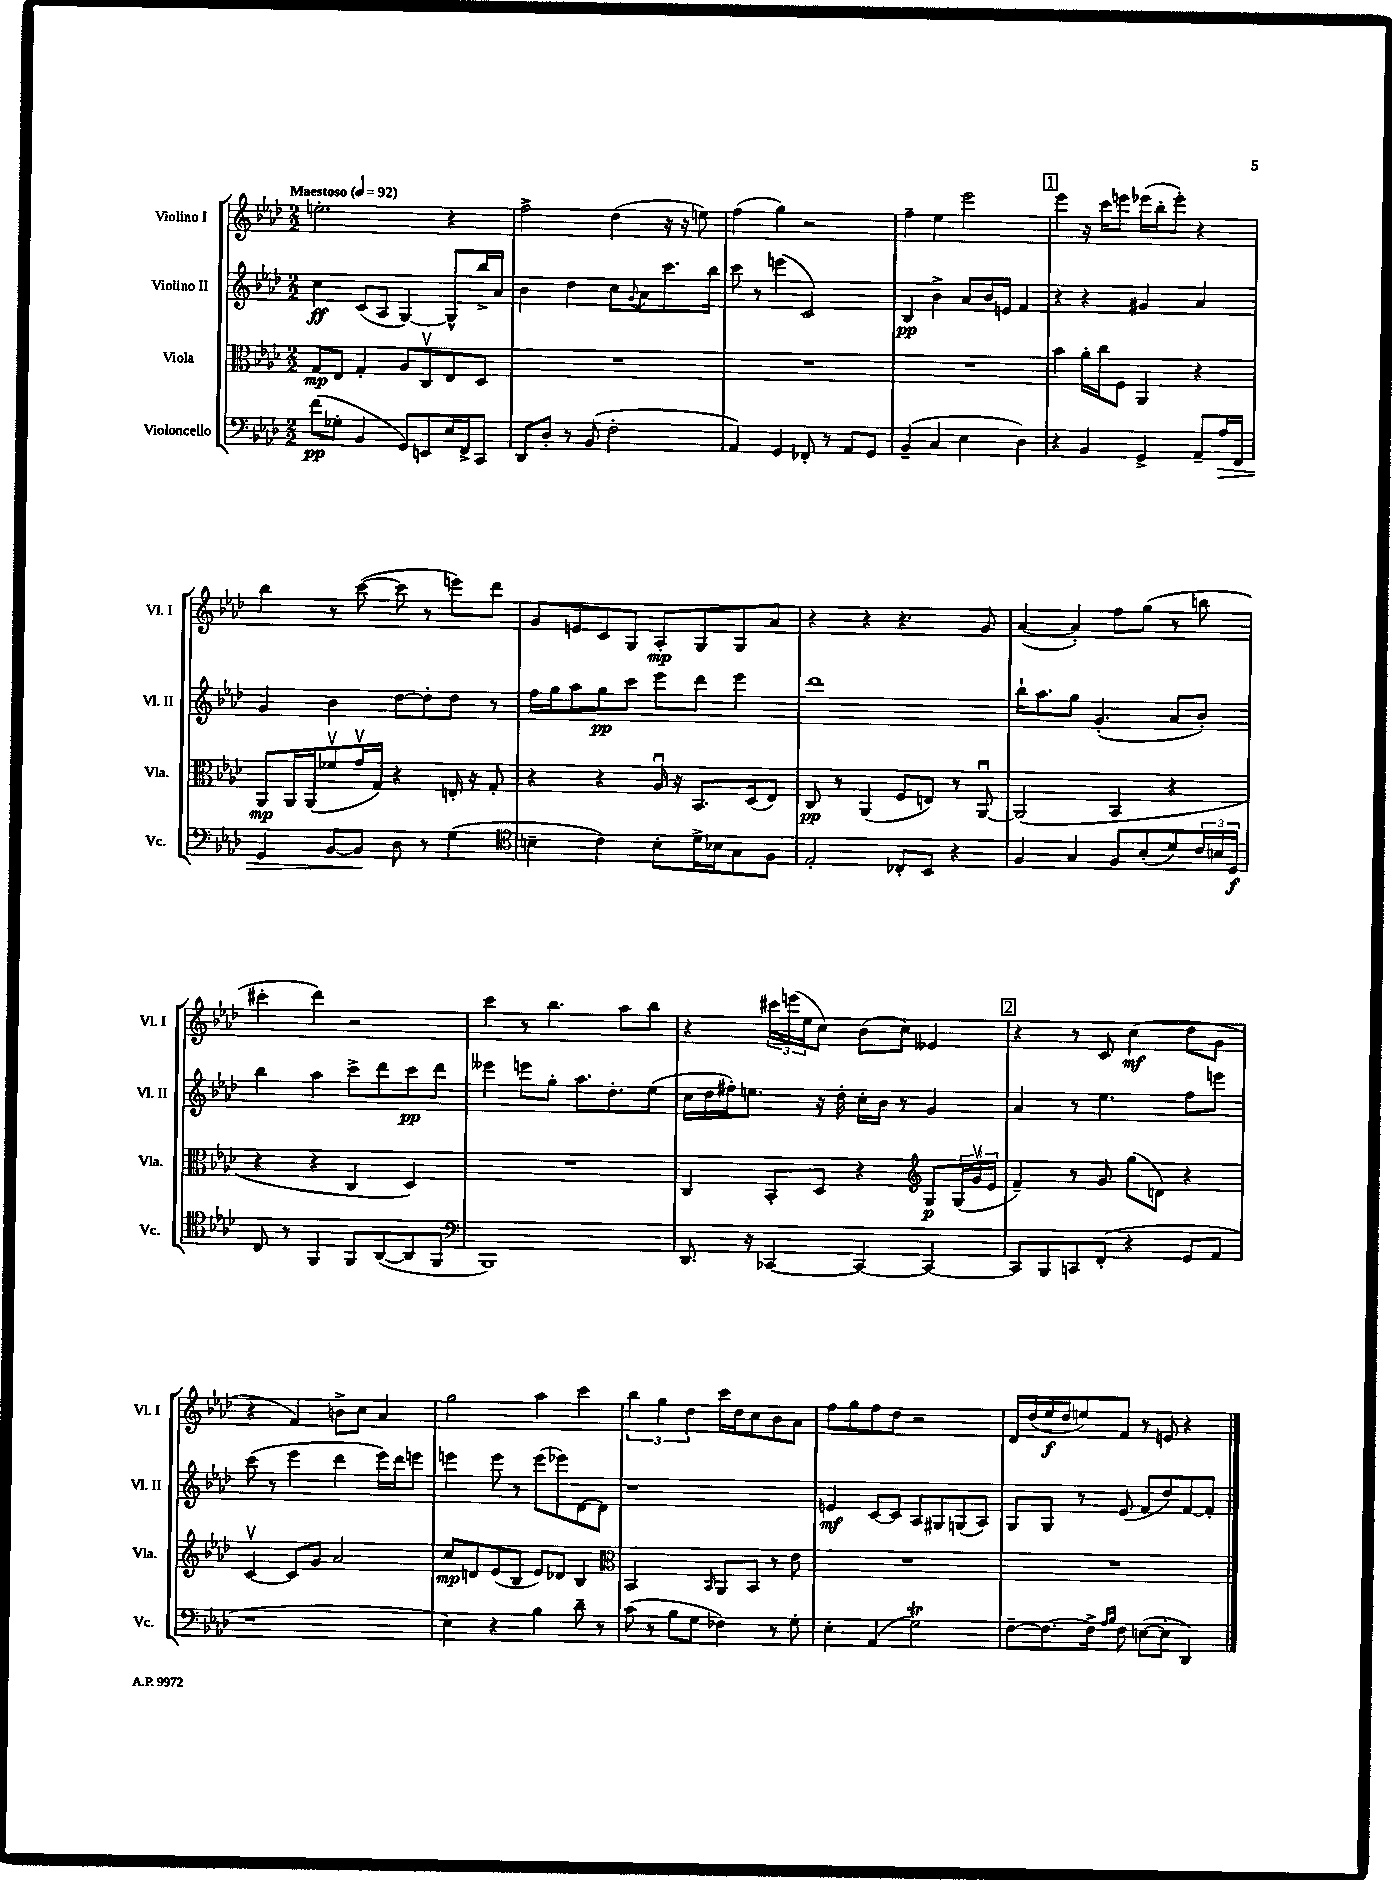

**kern	**kern	**kern	**kern
*staff4	*staff3	*staff2	*staff1
*clefF4	*clefC3	*clefG2	*clefG2
*k[b-e-a-d-]	*k[b-e-a-d-]	*k[b-e-a-d-]	*k[b-e-a-d-]
*M2/2	*M2/2	*M2/2	*M2/2
*MM92	*MM92	*MM92	*MM92
(8f\L	8G/L	4cc\	2.ee'\
8G-'\J	8E-/J	.	.
4BB-/	4G'/	(8c/L	.
.	.	8A-/J	.
8GG/L)	8A-/L	[4G/)	.
8EE/	8Cv/	.	.
16E-/L	8E-/	8G^^/]L	4r
16FF^/J	.	.	.
8CC/J	8D-/J	16bb-^/L	.
.	.	16a-/JJ	.
=	=	=	=
8DD-/L	1r	4b-\	2ff^\
8D-'/J	.	.	.
8r	.	4dd-\	.
(8BB-/	.	.	.
2F'\	.	8cc\L	(4dd-\
.	.	8qqg/	.
.	.	8a-\	.
.	.	8.ccc\	16r
.	.	.	16r
.	.	.	8ee\)
.	.	16bb-\Jk	.
=	=	=	=
4AA-/)	1r	8ccc\	(4ff\
.	.	8r	.
4GG/	.	(4eee\	4gg\)
8FF-'/	.	2c/)	2r
8r	.	.	.
8AA-/L	.	.	.
8GG/J	.	.	.
=	=	=	=
(4BB-~/	1r	4B-/	4ff~\
4C/	.	4b-^\	4ee-\
4E-\	.	8a-/L	2eee-\
.	.	16b-/L	.
.	.	16e/JJ	.
4D-\)	.	4f/	.
=	=	=	=
4r	4b-\	4r	4eee-\
4BB-/	16a-'\LL	4r	16r
.	16cc\J	.	16ccc\LK
.	8F\J	.	8eee\J
4GG^/	4AA-/	4g#/	(16eee-\LL
.	.	.	16bb-'\J
.	.	.	8eee-'\J)
8AA-~/L	4r	4a-/	4r
16A-/L	.	.	.
16FF/JJ	.	.	.
=	=	=	=
4GG/	8AA-/L	4g/	4bb-\
.	16AA-/L	.	.
.	(16AA-/J	.	.
[8BB-/L	8f-v/	4b-\	8r
8BB-/]J	16gv/L	.	([8ccc\
.	16G/JJ)	.	.
8D-\	4r	[8dd-\L	8ccc\]
8r	.	8dd-'\]	8r
(4G\	16E'/	8dd-\J	8eee\L)
.	16r	.	.
.	8G'/	8r	8ddd-\J
=	=	=	=
*clefC4	*	*	*
4B~\	4r	16ff\LL	8g/L
.	.	16gg\J	.
.	.	8aa-\	8e/
4c\)	4r	8gg\	8c/
.	.	8ccc\J	8G/J
8B'\L	16A-u/	8eee-\L	8A-'/L
.	16r	.	.
16d-^\L	8.BB-/L	8ddd-\J	8G/
16B-\J	.	.	.
8G\	.	4eee-\	8G/
.	(16D-/k	.	.
8F\J	8E-/J)	.	8a-/J
=	=	=	=
2E-'/	8C/	1ddd-	4r
.	8r	.	.
.	(4AA-/	.	4r
8C-'/L	8F/L	.	4.r
8BB-/J	8E/J)	.	.
4r	8r	.	.
.	[8AA-u/	.	8g/
=	=	=	=
4F/	(2AA-/]	16bb-`\LK	([4a-/
.	.	8.aa-\	.
4G/	.	8gg\J	4a-'/])
.	.	(4.g'/	.
8F/L	4BB-/	.	8ff\L
(8B-'/	.	.	(8gg\J
8d-/)	4r	8a-/L	8r
24c/L	.	8b-'/J)	8bb\
24B/	.	.	.
24D-/JJ	.	.	.
=	=	=	=
8C/	4r	4bb-\	4ccc#'\
8r	.	.	.
4FF/	4r	4aa-\	4ddd-\)
8FF/L	4C/	8ccc^\L	2r
([8AA-/	.	8ddd-\	.
8AA-/]	4D-/)	8ccc\	.
8FF/J	.	8ddd-\J	.
=	=	=	=
*clefF4	*	*	*
1BBB-)	1r	4eee--\	4ccc\
.	.	8eee\L	8r
.	.	8gg'\J	4.bb-\
.	.	8.aa-\L	.
.	.	8.dd-'\	.
.	.	.	8aa-\L
.	.	(8ee-\J	8bb-\J
=	=	=	=
8.DD-/	4C/	16cc\LL	4r
.	.	16dd-\	.
.	.	16ff#'\J)	.
16r	.	8.ee\J	.
[4CC-/	8BB-'/L	.	24ccc#\LL
.	.	.	(24eee\
.	.	.	24ee-\J
.	8D-/J	16r	8cc\J)
.	.	16dd-'\	.
4CC-/_	4r	16cc'\LL	(8b-\L
.	.	16b-\JJ	.
.	.	8r	8cc\J)
*	*clefG2	*	*
4CC-/_	8G/L	4g/	4e--/
.	(24G/L	.	.
.	24gv/	.	.
.	24e-/JJ	.	.
=	=	=	=
8CC-/]L	4f~/)	4a-/	4r
8BBB-/	.	.	.
8CC/	8r	8r	8r
(8FF'/J	8g/	4.ee-\	8c/
4r	(8gg\L	.	(4cc\
.	8d\J)	.	.
8GG/L	4r	8ff\L	8dd-\L
8AA-/J	.	8eee\J	8g\J
=	=	=	=
1r	[4cv/	(8ccc\	4r
.	.	8r	.
.	8c/]L	4eee-\	4f/)
.	8g/J	.	.
.	2a-/	4ddd-\	8b^\L
.	.	.	8cc\J
.	.	16eee-\LL)	4a-/
.	.	16ddd-\J	.
.	.	8eee\J	.
=	=	=	=
4E-\)	8cc/L	4eee\	2gg\
.	8d/	.	.
4r	(8e-/	8eee\	.
.	8B-/J	8r	.
4B-\	8e-/L)	(8eee\L	4aa-\
.	8d-/J	8eee-\)	.
8d-~\	4B-/	[8d-\	4ccc\
8r	.	8d-\]J	.
=	=	=	=
*	*clefC3	*	*
(8c\	2BB-/	1r	6bb-\
8r	.	.	.
.	.	.	6gg\
8B-\L	.	.	.
.	.	.	6dd-\
8G\J	.	.	.
.	16qqBB-/	.	.
4F-\)	8AA-/L	.	16ccc\LL
.	.	.	16dd-\J
.	8BB-/J	.	8cc\
8r	8r	.	8b-\
8G'\	8e-\	.	8a-\J
=	=	=	=
4E-'\	1r	4e/	8ff\L
.	.	.	8gg\
(4AA-/	.	[8c/L	8ff\
.	.	8c/]J	8dd-\J
2G\)	.	8A-/L	2r
.	.	8G#/	.
.	.	(8G/	.
.	.	8A-/J)	.
=	=	=	=
[8F~\L	1r	8G/L	16d-/LL
.	.	.	(16dd-/
8.F\_	.	8G/J	16ee-/
.	.	.	16dd-/J
.	.	8r	8ee/)
16F^\]Jk	.	.	.
16qqA-/LL	.	.	.
16qqB-/JJ	.	.	.
8F\	.	(8e-/	8f/J
([8E\L	.	8f/L	8r
8E'\]J	.	8dd-/)	8e/
4DD-/)	.	[8f/	4r
.	.	8f'/]J	.
==	==	==	==
*-	*-	*-	*-
